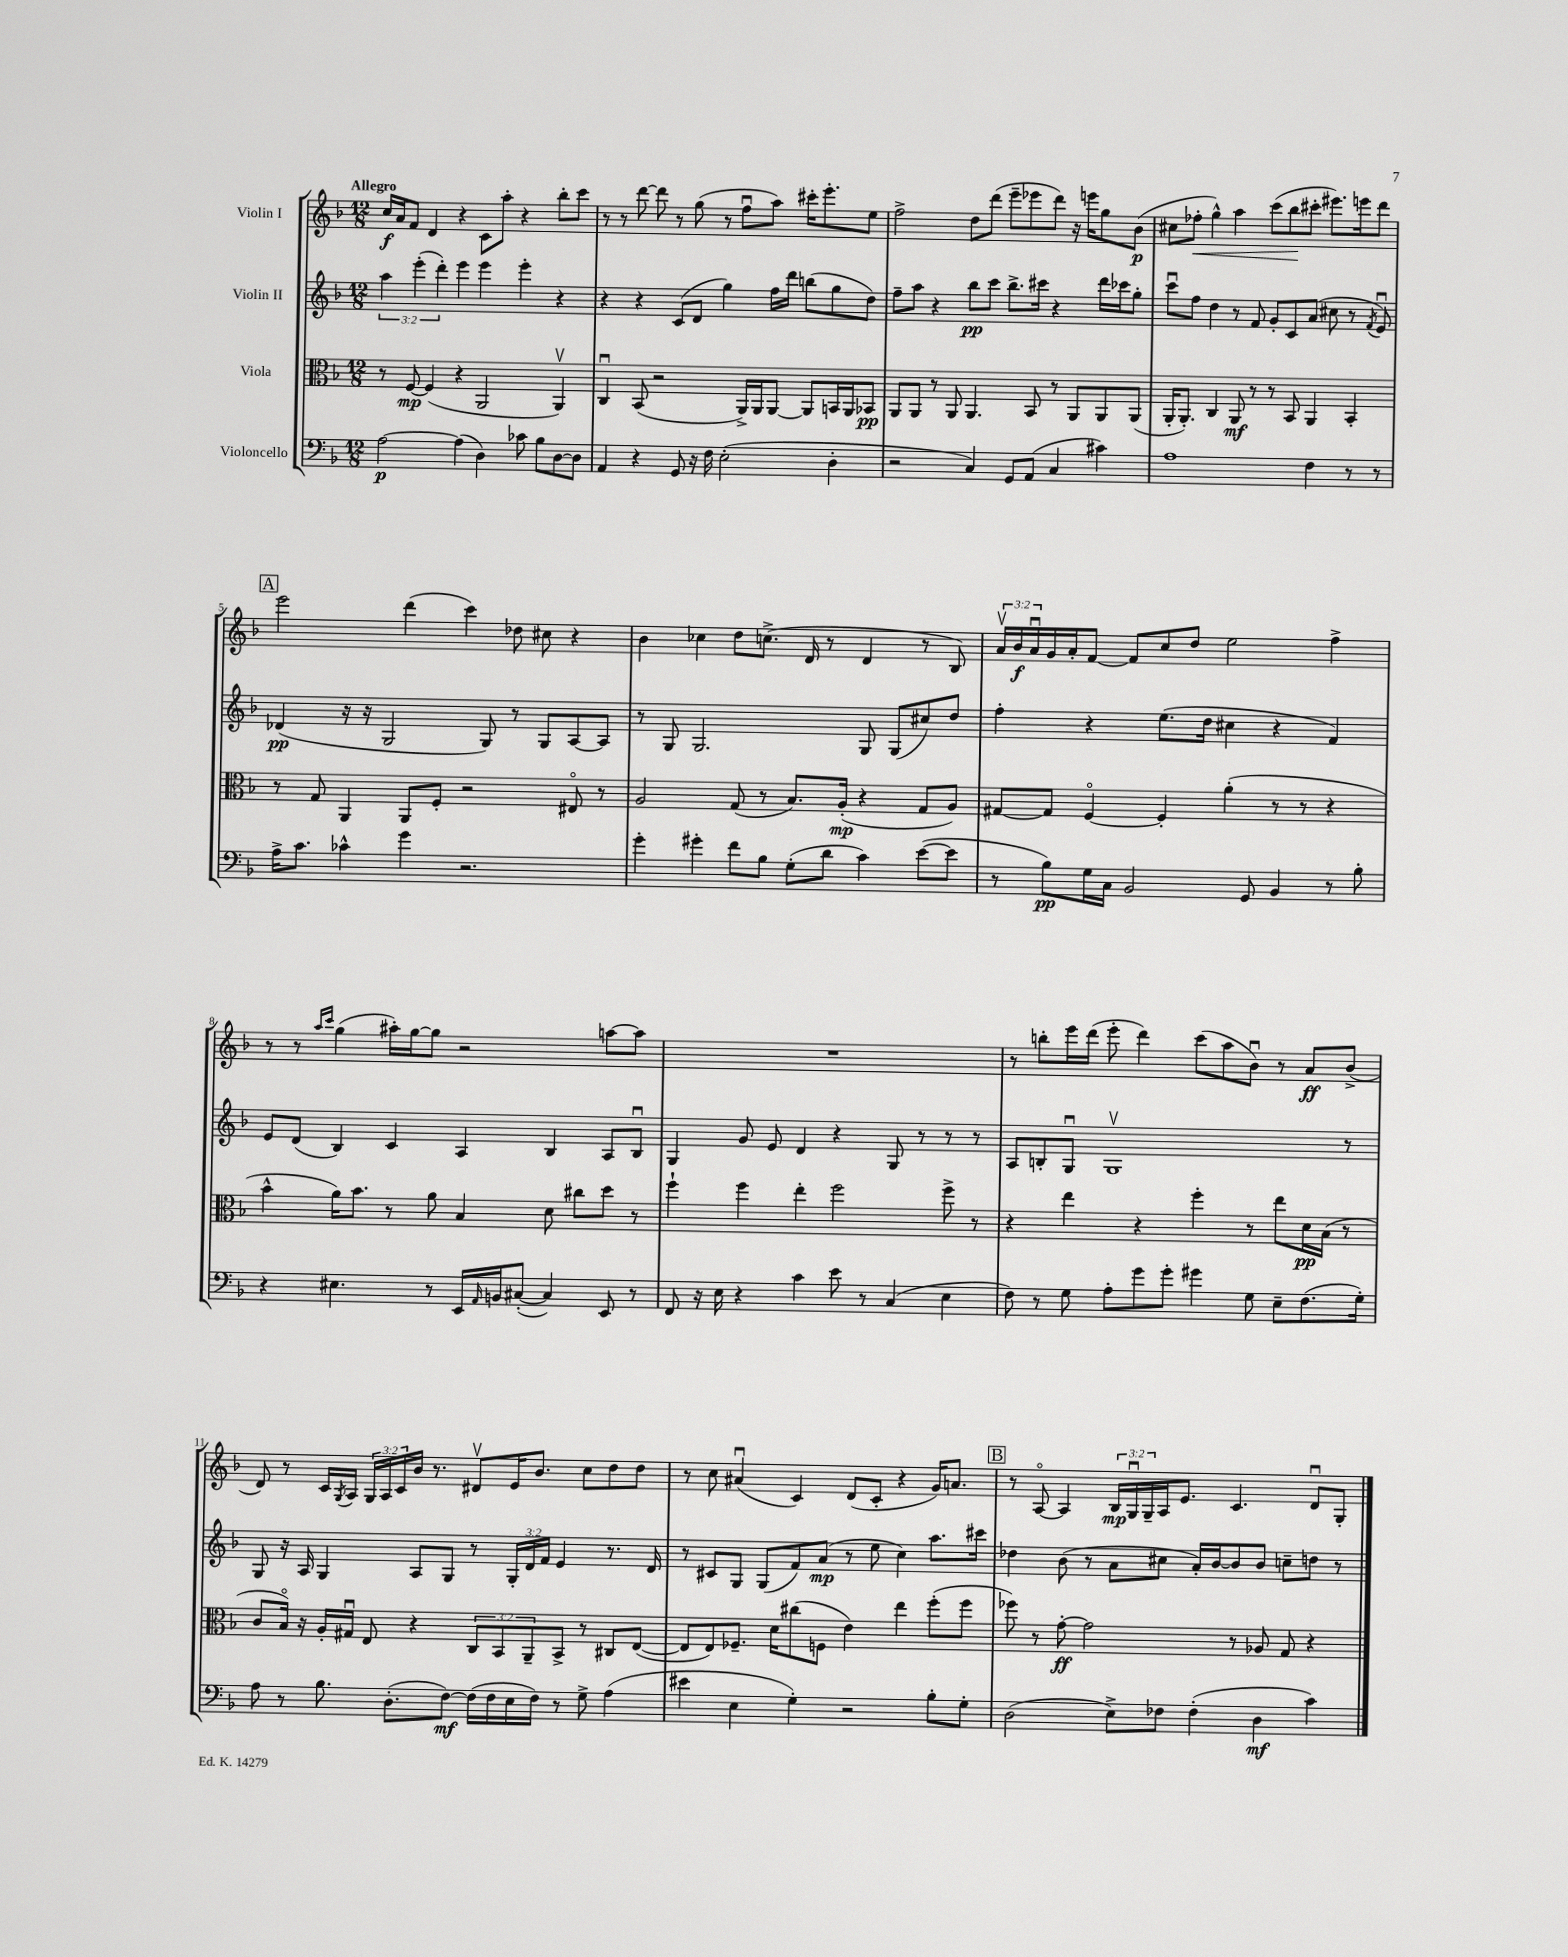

**kern	**dynam	**kern	**dynam	**kern	**dynam	**kern	**dynam
*part4	*part4	*part3	*part3	*part2	*part2	*part1	*part1
*staff4	*staff4	*staff3	*staff3	*staff2	*staff2	*staff1	*staff1
*I"Violoncello	*	*I"Viola	*	*I"Violin II	*	*I"Violin I	*
*clefF4	*	*clefC3	*	*clefG2	*	*clefG2	*
*k[b-]	*	*k[b-]	*	*k[b-]	*	*k[b-]	*
*M12/8	*	*M12/8	*	*M12/8	*	*M12/8	*
=1	=1	=1	=1	=1	=1	=1	=1
!	!	!	!	!	!	!LO:TX:a:B:t=Allegro	!
[2A\	p	8r	.	6aa\	.	16cc/LL	f
.	.	.	.	.	.	16a/J	.
.	.	[8F/	mp	.	.	8f/J	.
.	.	.	.	(6eee'\	.	.	.
.	.	(4F/]	.	.	.	4d/	.
.	.	.	.	6ddd'\)	.	.	.
(4A\]	.	4r	.	4eee\	.	4r	.
4D\)	.	2AA/	.	4eee\	.	8c\L	.
.	.	.	.	.	.	8aa'\J	.
8c-X\	.	.	.	4eee'\	.	4r	.
8B-\L	.	.	.	.	.	.	.
[8D\	.	4AAv/)	.	4r	.	8bb-'\L	.
8D\J]	.	.	.	.	.	8ccc\J	.
=2	=2	=2	=2	=2	=2	=2	=2
4AA/	.	4Cu/	.	4r	.	8r	.
.	.	.	.	.	.	8r	.
4r	.	(8BB-/	.	4r	.	[8ddd\	.
.	.	2r	.	.	.	8ddd\]	.
8GG/	.	.	.	(8c/L	.	8r	.
16r	.	.	.	8d/J	.	(8gg\	.
16F\	.	.	.	.	.	.	.
(2E'\	.	.	.	4gg\)	.	8r	.
.	.	16AA^/LL)	.	.	.	8ffu\L	.
.	.	16AA/J	.	.	.	.	.
.	.	[8AA/J	.	16ff\LL	.	8aa\J)	.
.	.	.	.	16ddd\JJ	.	.	.
.	.	8AA/L]	.	(8bbn\L	.	16ccc#X'\KL	.
.	.	.	.	.	.	8.eee'\	.
4D'\	.	16BBn/L	.	8gg\	.	.	.
.	.	16AA/J	.	.	.	.	.
.	.	8BB-X/J	pp	8dd\J)	.	8ee\J	.
=3	=3	=3	=3	=3	=3	=3	=3
2r	.	8AA/L	.	8ff~\L	.	2ff^\	.
.	.	8AA/J	.	8aa\J	.	.	.
.	.	8r	.	4r	.	.	.
.	.	8AA/	.	.	.	.	.
4C/)	.	4.AA/	.	8bb-\L	pp	8dd\L	.
.	.	.	.	8ccc\J	.	(8ddd\J	.
8GG/L	.	.	.	8.bb-^\L	.	8eee~\L	.
(8AA/J	.	8BB-/	.	.	.	8eee-X\	.
.	.	.	.	16ccc#X\Jk	.	.	.
4C/	.	8r	.	4r	.	8ddd\J)	.
.	.	8AA/L	.	.	.	16r	.
.	.	.	.	.	.	16eeen\KL	.
4c#X\)	.	8AA/	.	16ddd\LL	.	8gg\	.
.	.	.	.	16ccc-X\J	.	.	.
.	.	(8AA/J	.	8gg'\J	.	(8b-\J	p
=4	=4	=4	=4	=4	=4	=4	=4
1A	.	16AA'/KL	.	8cccu\L	.	8cc#X\L	.
.	.	8.AA'/J)	.	.	.	.	.
!	!	!	!	!	!	!	!LO:HP:b
.	.	.	.	8ff\J	.	8ff-X'\J	<
.	.	4C/	.	4dd\	.	4gg^^\)	.
.	.	8AA/	mf	8r	.	4aa\	.
.	.	8r	.	8f/	.	.	.
.	.	8r	.	8g'/L	.	(8ccc\L	.
.	.	8BB-/	.	8c/	.	8bb-\	.
4F\	.	4AA/	.	(8a/J	.	8ccc#X'\J	[
.	.	.	.	8cc#X\	.	8.eee#X\L)	.
8r	.	4BB-'/	.	8r	.	.	.
.	.	.	.	.	.	16eeen\k	.
.	.	.	.	8qf/	.	.	.
8r	.	.	.	8eu/)	.	8ddd\J	.
!!LO:LB:g=z
!!LO:REH:place=s1:t=A
=5	=5	=5	=5	=5	=5	=5	=5
16A^\KL	.	8r	.	(4d-X/	pp	2eee\	.
8.c\J	.	.	.	.	.	.	.
.	.	8G/	.	.	.	.	.
4c-X^^\	.	4AA/	.	16r	.	.	.
.	.	.	.	16r	.	.	.
.	.	.	.	2G/	.	.	.
4g\	.	8AA/L	.	.	.	(4ddd\	.
.	.	8F'/J	.	.	.	.	.
2.r	.	2r	.	.	.	4ccc\)	.
.	.	.	.	8G/)	.	.	.
.	.	.	.	8r	.	8dd-X\	.
.	.	.	.	8G/L	.	8cc#X\	.
.	.	8E#X/	.	[8A/	.	4r	.
.	.	8r	.	8A/J]	.	.	.
=6	=6	=6	=6	=6	=6	=6	=6
4g'\	.	2A/	.	8r	.	4b-\	.
.	.	.	.	8G/	.	.	.
4g#X'\	.	.	.	2.G/	.	4cc-X\	.
8f\L	.	(8G/	.	.	.	8dd\L	.
8B-\J	.	8r	.	.	.	(8.ccn^\J	.
(8G'\L	.	8.B-/L)	.	.	.	.	.
.	.	.	.	.	.	16d/	.
8d\J	.	.	.	.	.	8r	.
.	.	(16A'/Jk	mp	.	.	.	.
4c\)	.	4r	.	8G/	.	4d/	.
.	.	.	.	(8G/L	.	.	.
([8e\L	.	8G/L	.	8cc#X/)	.	8r	.
8e\J]	.	8A/J)	.	8dd/J	.	8B-/)	.
=7	=7	=7	=7	=7	=7	=7	=7
8r	.	[8G#X/L	.	4ff'\	.	24av/LL	.
.	.	.	.	.	.	24b-/	f
.	.	.	.	.	.	24au/	.
8B-\L)	pp	8G#/J]	.	.	.	16g/	.
.	.	.	.	.	.	16a'/J	.
16G\L	.	[4F/	.	4r	.	[8f/J	.
16C\JJ	.	.	.	.	.	.	.
2BB-/	.	.	.	.	.	8f/L]	.
.	.	4F'/]	.	(8.ee\L	.	8cc/	.
.	.	.	.	.	.	8dd/J	.
.	.	.	.	16dd\Jk	.	.	.
.	.	(4a'\	.	4cc#X\	.	2ee\	.
8GG/	.	.	.	.	.	.	.
4BB-/	.	8r	.	4r	.	.	.
.	.	8r	.	.	.	.	.
8r	.	4r	.	4f/)	.	4ff^\	.
8B-'\	.	.	.	.	.	.	.
!!LO:LB:g=z
=8	=8	=8	=8	=8	=8	=8	=8
4r	.	4b-^^\	.	8e/L	.	8r	.
.	.	.	.	(8d/J	.	8r	.
.	.	.	.	.	.	16qqaa/LL	.
.	.	.	.	.	.	16qqccc/JJ	.
4.E#X\	.	16a\KL)	.	4B-/)	.	(4gg\	.
.	.	8.b-\J	.	.	.	.	.
.	.	8r	.	4c/	.	16aa#X'\LL)	.
.	.	.	.	.	.	[16gg\J	.
8r	.	8a\	.	.	.	8gg\J]	.
16EE/LL	.	4B-/	.	4A/	.	2r	.
16qqAA/	.	.	.	.	.	.	.
16BBn/J	.	.	.	.	.	.	.
([8C#X'/J	.	.	.	.	.	.	.
4C#/])	.	8d\	.	4B-/	.	.	.
.	.	8cc#X\L	.	.	.	.	.
8EE/	.	8dd\J	.	8A/L	.	[8aan\L	.
8r	.	8r	.	8B-u/J	.	8aa\J]	.
=9	=9	=9	=9	=9	=9	=9	=9
8FF/	.	4ff`\	.	4G/	.	1.r	.
16r	.	.	.	.	.	.	.
16E\	.	.	.	.	.	.	.
4r	.	4ff\	.	8g/	.	.	.
.	.	.	.	8e/	.	.	.
4c\	.	4ee'\	.	4d/	.	.	.
8e\	.	2ff\	.	4r	.	.	.
8r	.	.	.	.	.	.	.
(4C/	.	.	.	8G/	.	.	.
.	.	.	.	8r	.	.	.
4E\	.	8ff^\	.	8r	.	.	.
.	.	8r	.	8r	.	.	.
=10	=10	=10	=10	=10	=10	=10	=10
8F\)	.	4r	.	8A/L	.	8r	.
8r	.	.	.	8Bn'/	.	8bbn'\L	.
8G\	.	4ee\	.	8Gu/J	.	16eee\L	.
.	.	.	.	.	.	(16ddd\JJ	.
8A'\L	.	.	.	1Gv	.	8eee'\	.
8g\	.	4r	.	.	.	4ddd\)	.
8g'\J	.	.	.	.	.	.	.
4g#X\	.	4ff'\	.	.	.	(8ccc\L	.
.	.	.	.	.	.	8aa\	.
8G\	.	8r	.	.	.	8b-u\J)	.
8E~\L	.	8ee\L	.	.	.	8r	.
(8.F\	.	16d\L	pp	.	.	8a/L	ff
.	.	(16B-\JJ	.	.	.	.	.
.	.	8r	.	8r	.	(8b-^/J	.
16G'\Jk)	.	.	.	.	.	.	.
!!LO:LB:g=z
=11	=11	=11	=11	=11	=11	=11	=11
8A\	.	8c/L	.	8G/	.	8d/)	.
8r	.	16B-/Jk)	.	16r	.	8r	.
.	.	16r	.	16A/	.	.	.
8.B-\	.	16A'/LL	.	4G/	.	16c/LL	.
.	.	.	.	.	.	8qG/	.
.	.	16G#Xu/JJ	.	.	.	16A/JJ	.
.	.	8E/	.	.	.	24G/LL	.
.	.	.	.	.	.	24A/	.
(8.D'\L	.	.	.	.	.	.	.
.	.	.	.	.	.	24c/	.
.	.	4r	.	8A/L	.	16b-/JJ	.
.	.	.	.	.	.	8.r	.
[8F\J)	mf	.	.	8G/J	.	.	.
(16F\LL]	.	12C/L	.	8r	.	8d#Xv/L	.
16F\	.	.	.	.	.	.	.
.	.	12BB-/	.	.	.	.	.
16E\	.	.	.	24G'/LL	.	16e/K	.
.	.	12AA~/	.	24d/	.	.	.
16F\JJ)	.	.	.	.	.	8.b-/J	.
.	.	.	.	24f/JJ	.	.	.
8r	.	8BB-^/J	.	4e/	.	.	.
8G^\	.	8r	.	.	.	8cc\L	.
(4A\	.	8C#X/L	.	8.r	.	8dd\	.
.	.	([8E/J	.	.	.	8dd\J	.
.	.	.	.	16d/	.	.	.
=12	=12	=12	=12	=12	=12	=12	=12
4e#X\	.	8E/L]	.	8r	.	8r	.
.	.	8E/)	.	8c#X/L	.	8cc\	.
4E\	.	8.F-X~/J	.	8G/J	.	(4a#Xu/	.
.	.	.	.	(8G/L	.	.	.
.	.	16d\KL	.	.	.	.	.
4G'\)	.	(8cc#X\	.	8f/)	.	4c/)	.
.	.	8Fn\J	.	(8a/J	mp	.	.
2r	.	4e\)	.	8r	.	(8d/L	.
.	.	.	.	8ee\	.	8c'/J	.
.	.	4ee\	.	4cc\)	.	4r	.
8B-'\L	.	(8ff'\L	.	8.aa\L	.	16g/KL)	.
.	.	.	.	.	.	8.an/J	.
8G'\J	.	8ff\J	.	.	.	.	.
.	.	.	.	16ccc#X\Jk	.	.	.
!!LO:REH:place=s1:t=B
=13	=13	=13	=13	=13	=13	=13	=13
(2D\	.	8ff-X\)	.	4dd-X\	.	8r	.
.	.	8r	.	.	.	[8A/	.
.	.	[8g'\	ff	(8b-\	.	4A/]	.
.	.	2g\]	.	8r	.	.	.
8E^\L)	.	.	.	8a\L	.	24B-/LL	mp
.	.	.	.	.	.	24Gu/	.
.	.	.	.	.	.	24G~/	.
8F-X\J	.	.	.	8cc#X\J	.	16A/J	.
.	.	.	.	.	.	8.e/J	.
(4F-'\	.	.	.	16a'/LL)	.	.	.
.	.	.	.	[16b-/J	.	.	.
.	.	8r	.	8b-/]	.	4.c/	.
4D\	mf	8A-X/	.	8b-/J	.	.	.
.	.	8G/	.	8ccn~\L	.	.	.
4c\)	.	4r	.	8ddn\J	.	8du/L	.
.	.	.	.	8r	.	8G'/J	.
==	==	==	==	==	==	==	==
*-	*-	*-	*-	*-	*-	*-	*-
